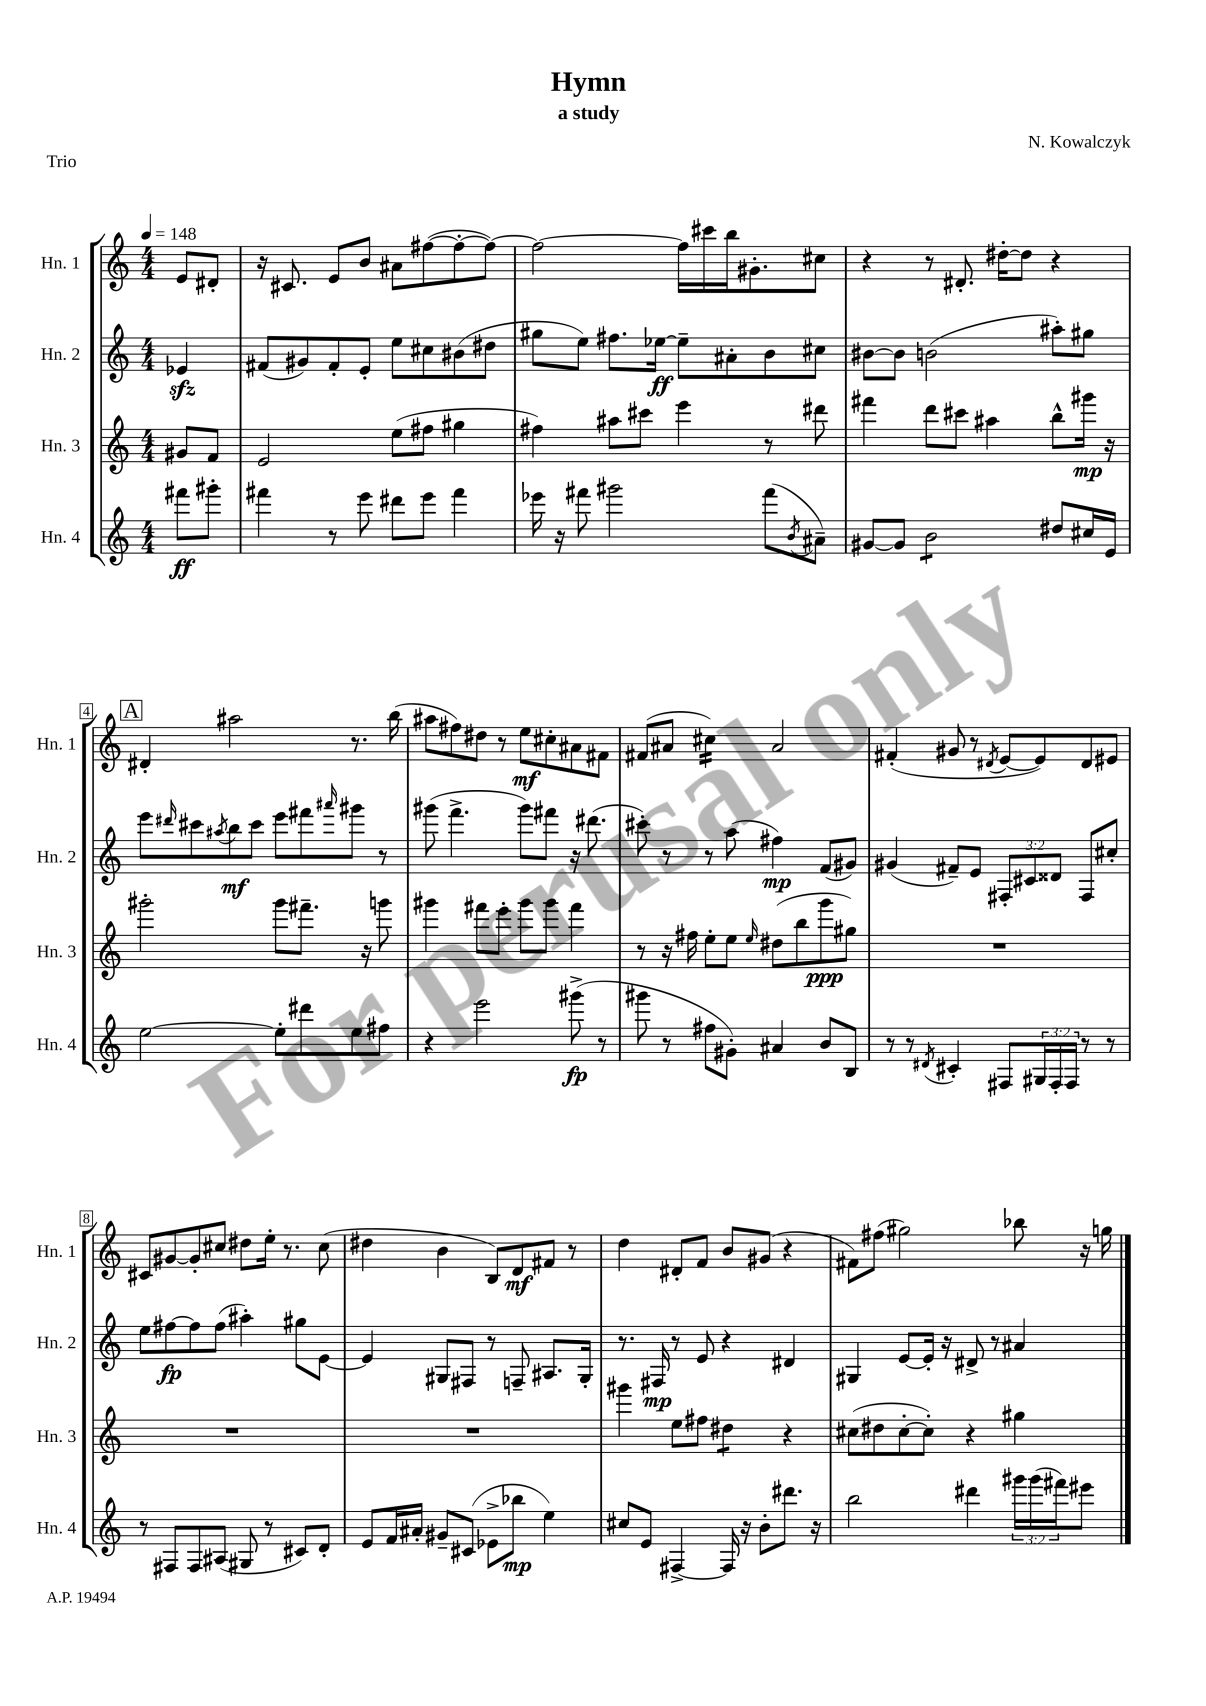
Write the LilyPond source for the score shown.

\header { title = "Hymn" composer = "N. Kowalczyk" subtitle = "a study" piece = "Trio" }
<<
\new StaffGroup <<
\new Staff = "s0" \with { instrumentName = "Hn. 1" shortInstrumentName = "Hn. 1" } {
    \clef treble \key c \major \numericTimeSignature \time 4/4 \partial 4 \tempo 4 = 148
    e'8 dis'8-. |
    r16 cis'8. e'8 b'8 ais'8 fis''8~( fis''8~-. fis''8~) |
    fis''2~ fis''16 cis'''16 b''16 gis'8.-. cis''8 |
    r4 r8 dis'8.-. dis''16~-. dis''8 r4 |
    \mark \markup { \box "A" } dis'4-. ais''2 r8. b''16( |
    ais''8 fis''8) dis''8 r8 e''8\mf cis''8-. ais'8 fis'8 |
    fis'8( ais'8 cis''4:16) ais'2 |
    fis'4-.( gis'8 r8 \acciaccatura { dis'8 } e'8~ e'8) dis'8 eis'8 |
    cis'8 gis'8~ gis'8-. cis''8 dis''8 e''16-. r8. cis''8( |
    dis''4 b'4 b8) d'8\mf fis'8 r8 |
    d''4 dis'8-. f'8 b'8 gis'8( r4 |
    fis'8) fis''8( gis''2) bes''8 r16 g''16 \bar "|." |
}
\new Staff = "s1" \with { instrumentName = "Hn. 2" shortInstrumentName = "Hn. 2" } {
    \clef treble \key c \major \numericTimeSignature \time 4/4 \override Staff.TupletNumber.text = #tuplet-number::calc-fraction-text \partial 4
    ees'4\sfz |
    fis'8( gis'8) fis'8-. e'8-. e''8 cis''8 bis'8( dis''8 |
    gis''8 e''8) fis''8. ees''16~\ff ees''8-- ais'8-. b'8 cis''8 |
    bis'8~ bis'8 b'2( ais''8-.) gis''8 |
    \mark \markup { \box "A" } e'''8 \grace { dis'''16 } cis'''8 \acciaccatura { ais''8 } b''8\mf cis'''8 e'''8 fis'''8 \grace { ais'''16 } gis'''8 r8 |
    gis'''8( f'''4.-> gis'''8) fis'''8 r16 dis'''8.( |
    cis'''8-.) r8 r8 a''8( fis''4\mp) f'8( gis'8) |
    gis'4( fis'8--) e'8 \tuplet 3/2 { fis8-. cis'8 disis'8 } fis8 cis''8-. |
    e''8 fis''8~\fp fis''8 fis''8( ais''4-.) gis''8 e'8~ |
    e'4 gis8 fis8 r8 f8-- ais8. gis16-. |
    r8. fis16\mp r8 e'8 r4 dis'4 |
    gis4 e'8~ e'16-. r16 dis'8-> r8 ais'4 \bar "|." |
}
\new Staff = "s2" \with { instrumentName = "Hn. 3" shortInstrumentName = "Hn. 3" } {
    \clef treble \key c \major \numericTimeSignature \time 4/4 \partial 4
    gis'8 f'8 |
    e'2 e''8( fis''8 gis''4 |
    fis''4) ais''8 cis'''8 e'''4 r8 dis'''8 |
    fis'''4 d'''8 cis'''8 ais''4 b''8-^ gis'''16\mp r16 |
    \mark \markup { \box "A" } gis'''2-. gis'''8 fis'''8.-- r16 g'''8 |
    gis'''4 fis'''8 e'''8-. gis'''8 gis'''8 fis'''4 |
    r8 r16 fis''16 e''8-. e''8 \grace { e''16 } dis''8( b''8 g'''8\ppp gis''8) |
    R1 |
    R1 |
    R1 |
    gis'''4 e''8 fis''8 dis''4:8 r4 |
    cis''8( dis''8 cis''8~-. cis''8-.) r4 gis''4 \bar "|." |
}
\new Staff = "s3" \with { instrumentName = "Hn. 4" shortInstrumentName = "Hn. 4" } {
    \clef treble \key c \major \numericTimeSignature \time 4/4 \override Staff.TupletNumber.text = #tuplet-number::calc-fraction-text \partial 4
    fis'''8\ff gis'''8-. |
    fis'''4 r8 e'''8 dis'''8 e'''8 fis'''4 |
    ees'''16 r16 fis'''8 gis'''2 fis'''8( \acciaccatura { b'8 } ais'8--) |
    gis'8~ gis'8 b'2:8 dis''8 cis''16 e'16 |
    \mark \markup { \box "A" } e''2~ e''8-. dis'''8 e''8 fis''8 |
    r4 e'''2 gis'''8->\fp( r8 |
    gis'''8 r8 fis''8 gis'8-.) ais'4 b'8 b8 |
    r8 r8 \acciaccatura { dis'8 } cis'4-. fis8 \tuplet 3/2 { gis16 fis16-. fis16 } r8 r8 |
    r8 fis8 fis8 ais8( gis8 r8 cis'8) d'8-. |
    e'8 f'16 ais'16-. gis'8-- cis'8( ees'8-> bes''8\mp e''4) |
    cis''8 e'8 fis4~-> fis16 r16 b'8-. dis'''8. r16 |
    b''2 dis'''4 \tuplet 3/2 { gis'''16 gis'''16( fis'''16) } eis'''8 \bar "|." |
}
>>
>>
\layout { \context { \Score \override BarNumber.stencil = #(make-stencil-boxer 0.1 0.3 ly:text-interface::print) } }
